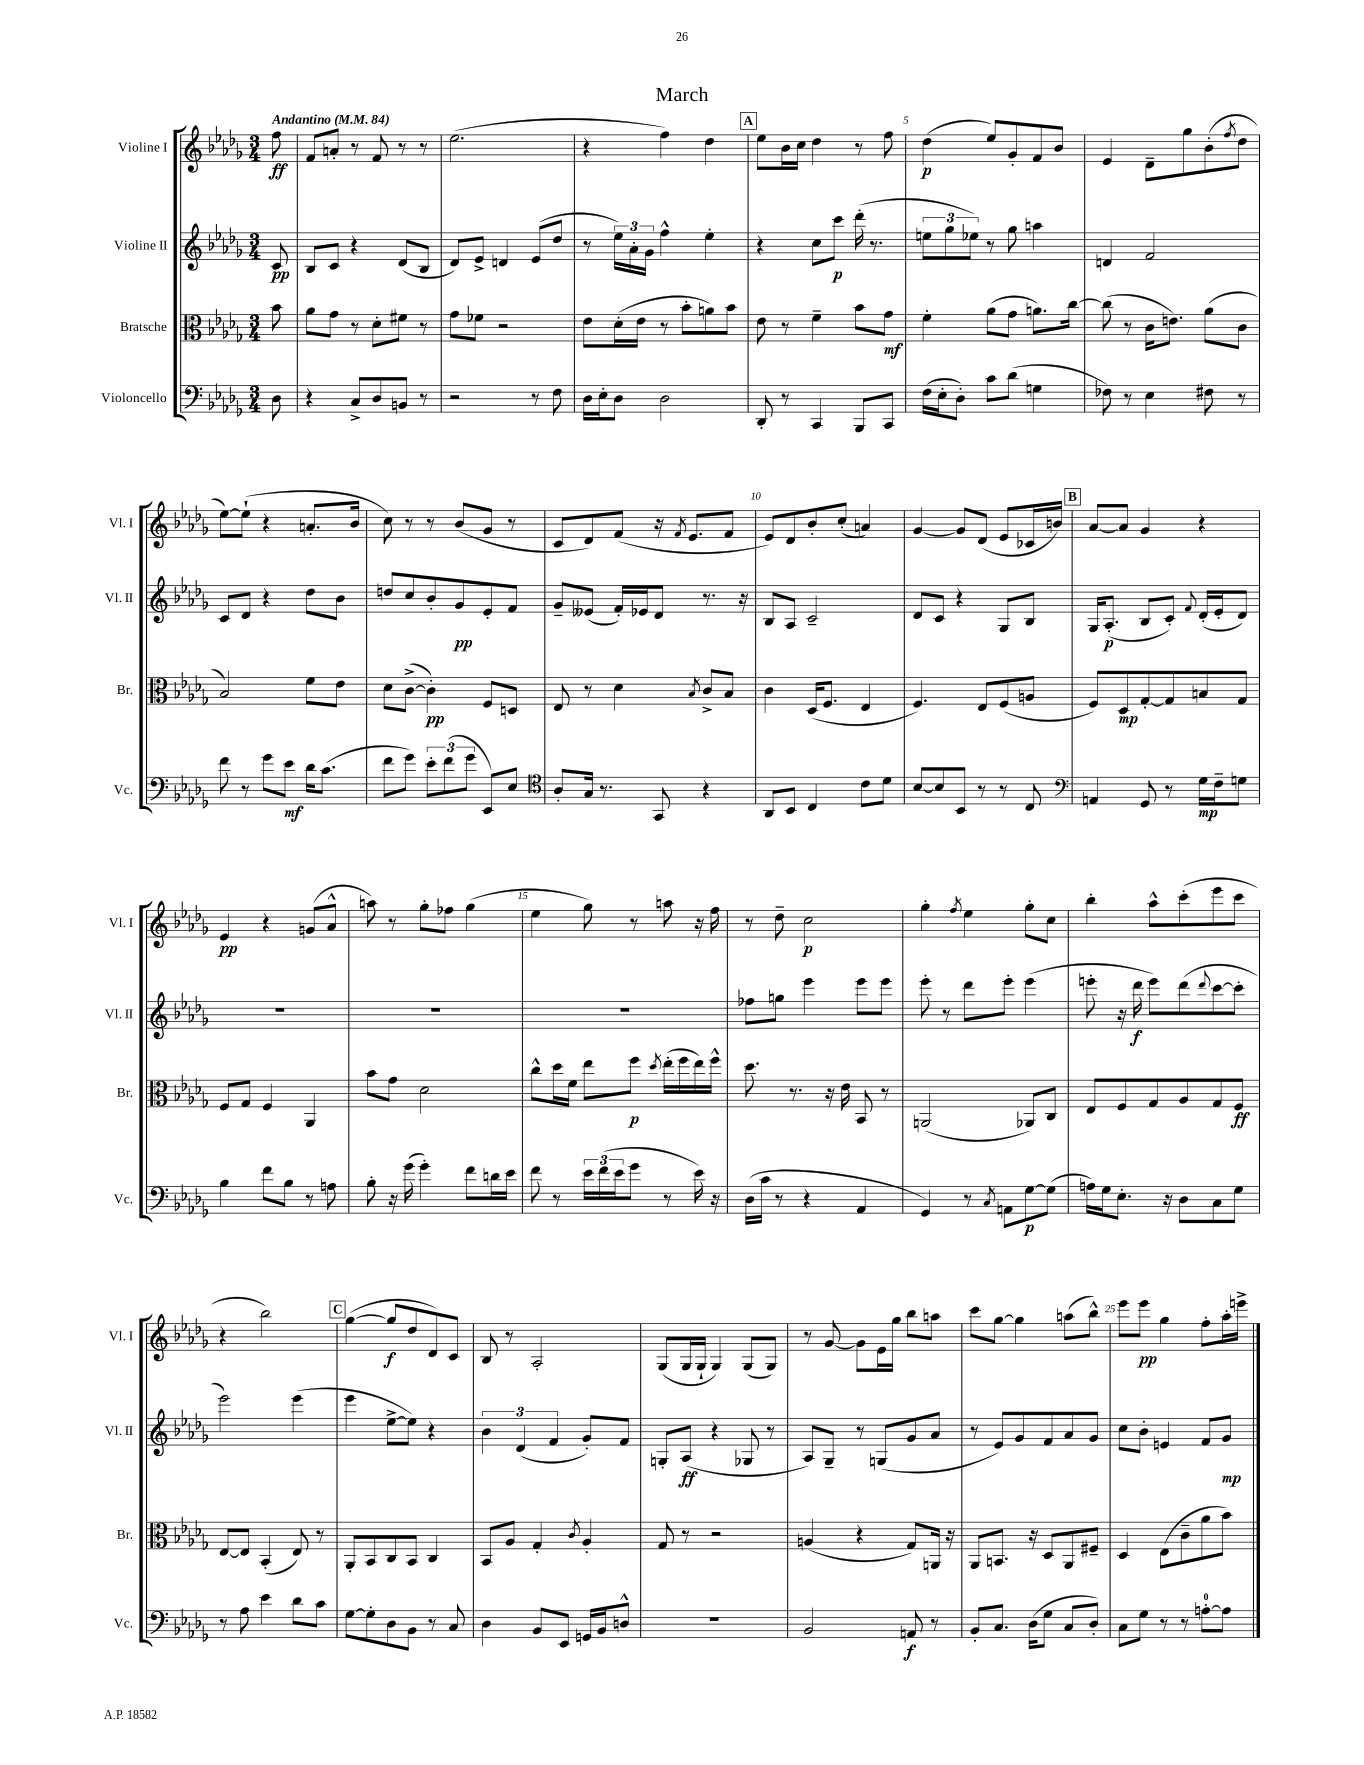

**kern	**kern	**kern	**kern
*staff4	*staff3	*staff2	*staff1
*clefF4	*clefC3	*clefG2	*clefG2
*k[b-e-a-d-g-]	*k[b-e-a-d-g-]	*k[b-e-a-d-g-]	*k[b-e-a-d-g-]
*M3/4	*M3/4	*M3/4	*M3/4
*MM84	*MM84	*MM84	*MM84
8D-	8b-	8c	8ff
=	=	=	=
4r	8a-	8B-	8f
.	8g-	8c	8a'
8C^	8r	4r	8r
8D-	8d-'	.	8f
8BB	8f#	(8d-	8r
8r	8r	8B-	8r
=	=	=	=
2r	8g-	8d-)	(2.ee-
.	8f-	8e-^	.
.	2r	4d	.
8r	.	(8e-	.
8F	.	8dd-	.
=	=	=	=
16D-	8e-	8r	4r
16E-'	.	.	.
8D-	(16d-'	24ee-)	.
.	.	24a-'	.
.	16e-	.	.
.	.	24g-	.
2D-	8r	4ff^^	4ff)
.	8b-'	.	.
.	8a)	4ee-'	4dd-
.	8b-	.	.
=	=	=	=
8DD-'	8e-	4r	8ee-
8r	8r	.	16b-
.	.	.	16cc
4CC	4f~	8cc	4dd-
.	.	8ccc	.
8BBB-	8b-	(16ddd-'	8r
.	.	8.r	.
8CC	8g-	.	8ff
=	=	=	=
(16F	4f'	12ee	(4dd-
16E-'	.	.	.
.	.	12gg-	.
8D-')	.	.	.
.	.	12ee-)	.
8c	(8a-	8r	8ee-)
(8d-	8g-	8gg-	8g-'
4G	8.a)	4aa	8f
.	.	.	8b-
.	[16cc	.	.
=	=	=	=
8F-)	(8cc]	4d	4e-
8r	8r	.	.
4E-	16c	2f	8d-~
.	8.e)	.	.
.	.	.	8gg-
8F#	(8a-	.	(8b-'
.	.	.	8qff
8r	8c	.	8dd-
=	=	=	=
8f	2B-)	8c	[8ee-)
8r	.	8d-	(8ee-`]
8g-	.	4r	4r
8e-	.	.	.
16d-	8f	8dd-	8.a'
(8.c	.	.	.
.	8e-	8b-	.
.	.	.	16b-
=	=	=	=
8f	8d-	8dd	8cc)
8g-)	([8c^	8cc	8r
12e-'	4c'])	8b-'	8r
(12f	.	.	.
.	.	8g-	(8b-
12g-	.	.	.
8EE-)	8F	8e-'	8g-
8E-	8D	8f	8r
=	=	=	=
*clefC4	*	*	*
8A-'	8E-	8g-~	8c
16G-	8r	(8e--	8d-)
8.r	.	.	.
.	4d-	16f')	(8f
.	.	16e-	.
8GG-	.	8d-	16r
.	.	.	8qf
.	.	.	8.e-
.	8qB-	.	.
4r	8c^	8.r	.
.	8B-	.	8f
.	.	16r	.
=	=	=	=
8AA-	4c	8B-	8e-)
8BB-	.	8A-	8d-
4C	(16D-	2c~	8b-'
.	8.F	.	.
.	.	.	(8cc'
8c	4E-	.	4a)
8d-	.	.	.
=	=	=	=
[8B-	4.F)	8d-	[4g-
8B-]	.	8c	.
8BB-	.	4r	8g-]
8r	8E-	.	(8d-
8r	(8F	8G-	8e-
8C	8A	8B-	16c-
.	.	.	16b)
=	=	=	=
*clefF4	*	*	*
4AA	8F)	16G-	[8a-
.	.	(8.A-'	.
.	8D-	.	8a-]
8GG-	[8G-'	8B-	4g-
8r	8G-]	8c')	.
.	.	8qqf	.
16G-	8B	(16d-'	4r
16F~	.	16e-'	.
8G	8G-	8d-)	.
=	=	=	=
4B-	8F	2.r	4e-
.	8G-	.	.
8f	4F	.	4r
8B-	.	.	.
8r	4AA-	.	(8g
8A	.	.	8a-^^
=	=	=	=
8B-'	8b-	2.r	8aa)
16r	8g-	.	8r
(16g-	.	.	.
4g-')	2d-	.	8gg-'
.	.	.	8ff-
8f	.	.	(4gg-
16d	.	.	.
16e-	.	.	.
=	=	=	=
8f	8cc^^	2.r	4ee-
8r	16dd-	.	.
.	16f	.	.
24e-	8ee-	.	8gg-)
(24f	.	.	.
24e-	.	.	.
8g-	8ff	.	8r
.	8qdd-	.	.
8r	(16ee-'	.	8aa
.	16ff	.	.
16e-)	16ee-)	.	16r
16r	16ff^^	.	16ff
=	=	=	=
(16D-	8.dd-	8ff-	8r
16c	.	.	.
8r	.	8gg	8dd-~
.	8.r	.	.
4r	.	4eee-	2cc
.	16r	.	.
.	16e-	.	.
4AA-	8BB-	8eee-	.
.	8r	8eee-	.
=	=	=	=
4GG-)	(2AA	8eee-'	4gg-'
.	.	8r	.
.	.	.	8qff
8r	.	8ddd-	4ee-
8qC	.	.	.
8AA	.	8eee-'	.
[8G-	8AA-)	(4eee-	8gg-'
(8G-]	8C	.	8cc
=	=	=	=
16A)	8E-	8eee'	4bb-'
16G-	.	.	.
8.E-'	8F	16r	.
.	.	16ddd-	.
.	8G-	8eee)	8aa-^^
16r	.	.	.
8D-	8A-	(8ddd-	(8ccc'
.	.	8qqddd-	.
8C	8G-	[8ccc	8eee-
8G-	8F	8ccc']	8ccc
=	=	=	=
8r	[8E-	2eee-)	4r
8A-	8E-]	.	.
4e-	(4BB-'	.	2bb-)
8d-	8E-)	(4eee-	.
8c	8r	.	.
=	=	=	=
[8G-	8AA-'	4eee-	([4gg-
8G-']	8BB-	.	.
8D-	8C	[8ee-^	8gg-]
8BB-	8BB-	8ee-])	8dd-
8r	4C	4r	8d-)
8C	.	.	8c
=	=	=	=
4D-	8BB-	6b-	8B-
.	8A-	.	8r
.	.	(6d-	.
8BB-	4G-'	.	2A-'
.	.	6f	.
8EE-	.	.	.
.	8qc	.	.
16GG	4A-'	8g-')	.
16BB-	.	.	.
8D^^	.	8f	.
=	=	=	=
2.r	8G-	8G'	(8G-
.	8r	(8A-	16G-
.	.	.	16G-`
.	2r	4r	4G-)
.	.	8G-	(8G-
.	.	8r	8G-)
=	=	=	=
2BB-	(4A	8A-)	8r
.	.	8G-~	[8g-
.	4r	8r	8g-]
.	.	(8G	16e-
.	.	.	16gg-
8AA	8G-)	8g-	8bb-
8r	16AA	8a-	8aa
.	16r	.	.
=	=	=	=
8BB-'	8AA-	8r	8ccc
8.C	8.BB	8e-)	[8gg-
.	.	8g-	4gg-]
(16D-	16r	.	.
8G-	8D-	8f	.
8C	8AA-	8a-	(8aa
8D-')	8F#~	8g-	8bb-^^)
=	=	=	=
8C	4D-	8cc	8eee-
8G-	.	8b-'	8eee-
8r	(8E-	4e	4gg-
8r	8c~	.	.
[8A'	8a-	8f	8ff'
8A]	8b-)	8g-	16aa-'
.	.	.	16eee^
==	==	==	==
*-	*-	*-	*-
